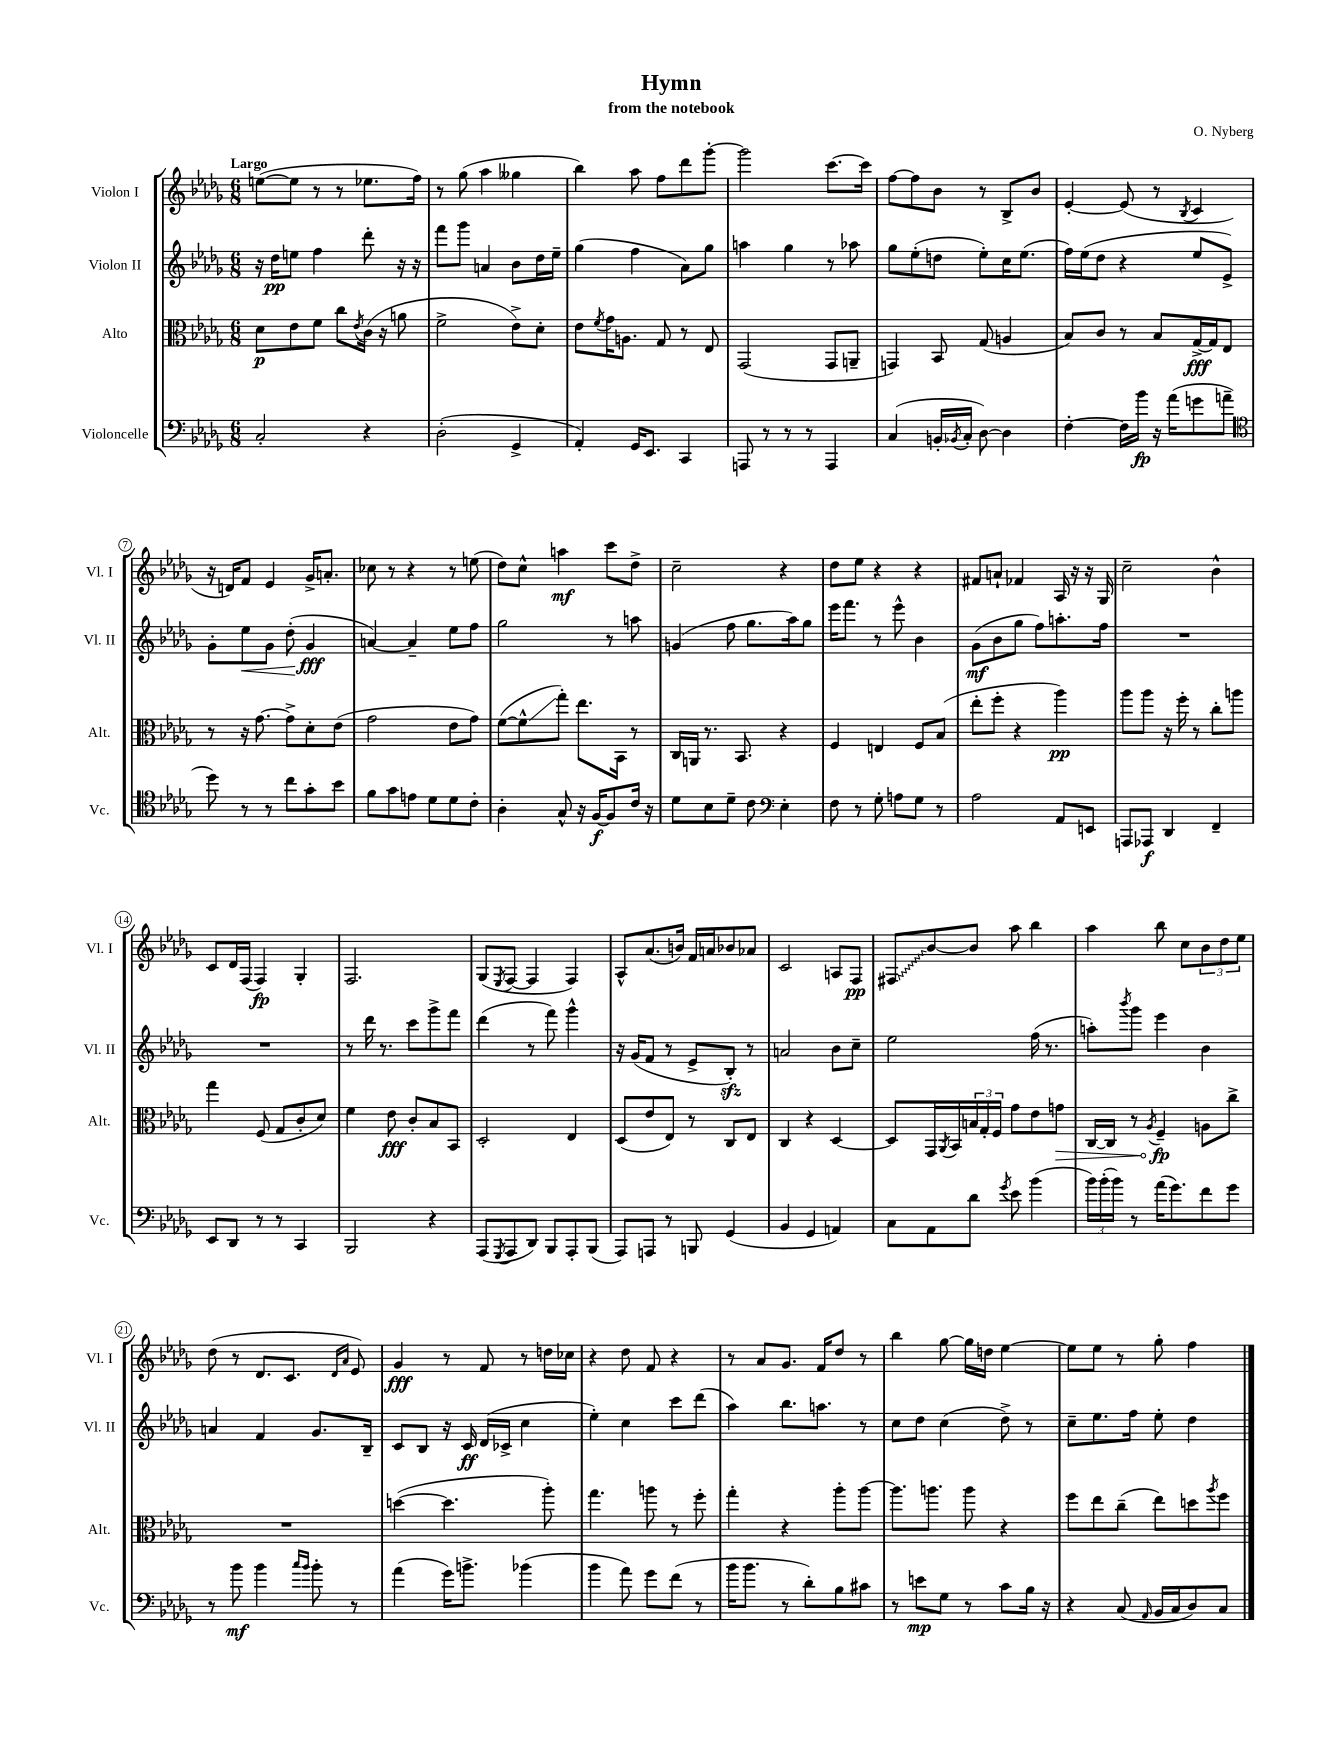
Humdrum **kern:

**kern	**kern	**kern	**kern
*staff4	*staff3	*staff2	*staff1
*clefF4	*clefC3	*clefG2	*clefG2
*k[b-e-a-d-g-]	*k[b-e-a-d-g-]	*k[b-e-a-d-g-]	*k[b-e-a-d-g-]
*M6/8	*M6/8	*M6/8	*M6/8
2C'	8d-	16r	([8ee
.	.	16dd-	.
.	8e-	8ee	8ee]
.	8f	4ff	8r
.	8cc	.	8r
.	8qe-	.	.
4r	(16c	8ddd-'	8.ee-
.	16r	.	.
.	8a	16r	.
.	.	16r	16ff)
=	=	=	=
(2D-'	2f^	8fff	8r
.	.	8ggg-	(8gg-
.	.	4a	4aa-
4GG-^	8e-^)	8b-	4gg--
.	8d-'	16dd-	.
.	.	16ee-~	.
=	=	=	=
4AA-')	8e-	(4gg-	4bb-)
.	8qf	.	.
.	16g-	.	.
.	8.A	.	.
16GG-	.	4ff	8aa-
8.EE-	.	.	.
.	8G-	.	8ff
4CC	8r	8a-)	8ddd-
.	8E-	8gg-	[8ggg-'
=	=	=	=
8AAA	(2GG-	4aa	2ggg-]
8r	.	.	.
8r	.	4gg-	.
8r	.	.	.
4AAA	8GG-	8r	[8.ccc
.	8AA~	8aa-	.
.	.	.	16ccc]
=	=	=	=
(4C	4GG)	8gg-	[8ff
.	.	(8ee-'	8ff]
16BB'	8BB-	8dd	8b-
8qBB-	.	.	.
16C'	.	.	.
[8D-)	(8G-	8ee-')	8r
4D-]	4A	16cc	8B-^
.	.	(8.ee-	.
.	.	.	8b-
=	=	=	=
[4F'	8B-)	16ff)	[4e-'
.	.	(16ee-	.
.	8c	8dd-	.
16F]	8r	4r	(8e-]
16b-	.	.	.
16r	8B-	.	8r
(16a-	.	.	.
.	.	.	8qB-
8g	[16G-^	8ee-	4c
.	16G-]	.	.
8a~	8E-	8e-^)	.
=	=	=	=
*clefC4	*	*	*
8dd-)	8r	8g-'	16r
.	.	.	16d)
8r	16r	8ee-	8f
.	[8.g-	.	.
8r	.	8g-	4e-
8cc	8g-^]	(8dd-'	.
8g-'	8d-'	4g-	16g-^
.	.	.	8.a'
8b-	(8e-	.	.
=	=	=	=
8f	2g-	[4a)	8cc-
8g-	.	.	8r
8e	.	4a~]	4r
8d-	.	.	.
8d-	8e-	8ee-	8r
8c'	8g-)	8ff	(8ee
=	=	=	=
4A-'	([8f	2gg-	8dd-)
.	8f^^]	.	8cc^^
8G-^^	8gg-')	.	4aa
16r	8.ee-	.	.
[16F	.	.	.
8F]	.	8r	8ccc
.	16BB-	.	.
16c	8r	8aa	8dd-^
16r	.	.	.
=	=	=	=
8d-	16C	(4g	2cc~
.	16AA	.	.
8B-	8.r	.	.
8d-~	.	8ff	.
.	8.BB-	.	.
8c	.	8.gg-	.
*clefF4	*	*	*
4E-'	4r	.	4r
.	.	16aa-)	.
.	.	8gg-	.
=	=	=	=
8F	4F	16eee-	8dd-
.	.	8.fff	.
8r	.	.	8ee-
8G-'	4E	8r	4r
8A	.	8eee-^^	.
8G-	8F	4b-	4r
8r	(8B-	.	.
=	=	=	=
2A-	8ee-'	(8g-	8f#
.	8ff'	8b-	8a`
.	4r	8gg-	4f-
.	.	8ff)	.
8AA-	4aa-)	8.aa'	16A-
.	.	.	16r
8EE	.	.	16r
.	.	16ff	16G-
=	=	=	=
8AAA	8aa-	2.r	2cc~
8AAA-	8aa-	.	.
4DD-	16r	.	.
.	16ff'	.	.
.	8r	.	.
4FF~	8cc'	.	4b-^^
.	8aa	.	.
=	=	=	=
8EE-	4gg-	2.r	8c
8DD-	.	.	16d-
.	.	.	(16F
8r	(8F	.	4F)
8r	8G-	.	.
4CC	8c'	.	4G-'
.	8d-)	.	.
=	=	=	=
2BBB-	4f	8r	2.F
.	.	16ddd-	.
.	.	8.r	.
.	8e-	.	.
.	8c'	8ccc	.
4r	8B-	8ggg-^	.
.	8BB-	8fff	.
=	=	=	=
(8AAA-	2D-'	(4ddd-	(8G-
8qGGG-	.	.	8qE-
8AAA-	.	.	[8F
8DD-)	.	8r	4F]
8BBB-	.	8fff)	.
8AAA-'	4E-	4ggg-^^	4F)
(8BBB-	.	.	.
=	=	=	=
8AAA-)	(8D-	16r	8A-^^
.	.	(16g-	.
8AAA	8e-	8f	(8.a-
8r	8E-)	8r	.
.	.	.	16b)
8BBB	8r	8e-^	16f
.	.	.	16a
(4GG-	8C	8B-')	8b-
.	8E-	8r	8a-
=	=	=	=
4BB-	4C	2a	2c
4GG-	4r	.	.
4AA)	[4D-	8b-	8A
.	.	8cc~	8F
=	=	=	=
8C	8D-]	2ee-	8F#
8AA-	16GG-	.	[8b-
.	8qAA-	.	.
.	16BB-	.	.
8d-	24B	.	8b-]
.	24G-'	.	.
.	24F	.	.
8qg-	.	.	.
8e-	8g-	.	8aa-
(4b-	8e-	(16ff	4bb-
.	.	8.r	.
.	8g	.	.
=	=	=	=
24b-)	[16C	8aa')	4aa-
(24b-'	.	.	.
.	16C]	.	.
24b-)	.	.	.
.	.	8qbbb-	.
8r	8r	8ggg-	.
.	8qA-	.	.
(16a-	4F~	4eee-	8bb-
8.g-)	.	.	.
.	.	.	8cc
8f	8A	4b-	12b-
.	.	.	12dd-
8g-	8cc^	.	.
.	.	.	12ee-
=	=	=	=
8r	2.r	4a	(8dd-
8b-	.	.	8r
4b-	.	4f	8.d-
.	.	.	8.c
16qqcc	.	.	.
16qqb-	.	.	.
8b-'	.	8.g-	.
.	.	.	16qqd-
.	.	.	16qqa-
8r	.	.	8e-)
.	.	16B-~	.
=	=	=	=
(4a-	([4dd	8c	4g-
.	.	8B-	.
16g-)	4.dd]	16r	8r
8.b^	.	16c	.
.	.	(16d-	8f
.	.	16c-^	.
(4b-	.	4cc	8r
.	8aa-')	.	16dd
.	.	.	16cc-
=	=	=	=
4b-	4.gg-	4ee-')	4r
8a-)	.	4cc	8dd-
8g-	8aa	.	8f
(8f	8r	8ccc	4r
8r	8ff'	(8ddd-	.
=	=	=	=
16b-	4gg-'	4aa-)	8r
8.b-	.	.	.
.	.	.	8a-
8r	4r	8.bb-	8.g-
8d-')	.	.	.
.	.	8.aa	16f
8B-	8aa-'	.	8dd-
8c#	[8aa-	8r	8r
=	=	=	=
8r	8.aa-]	8cc	4bb-
8e	.	8dd-	.
.	8.aa	.	.
8G-	.	(4cc	[8gg-
8r	8aa	.	16gg-]
.	.	.	16dd
8c	4r	8dd-^)	[4ee-
16B-	.	8r	.
16r	.	.	.
=	=	=	=
4r	8ff	8cc~	8ee-]
.	8ee-	8.ee-	8ee-
(8C	(8cc~	.	8r
.	.	16ff	.
16qqAA-	.	.	.
16BB-	8ee-)	8ee-'	8gg-'
16C	.	.	.
8D-)	8dd	4dd-	4ff
.	8qaa-	.	.
8C	8ff	.	.
==	==	==	==
*-	*-	*-	*-
